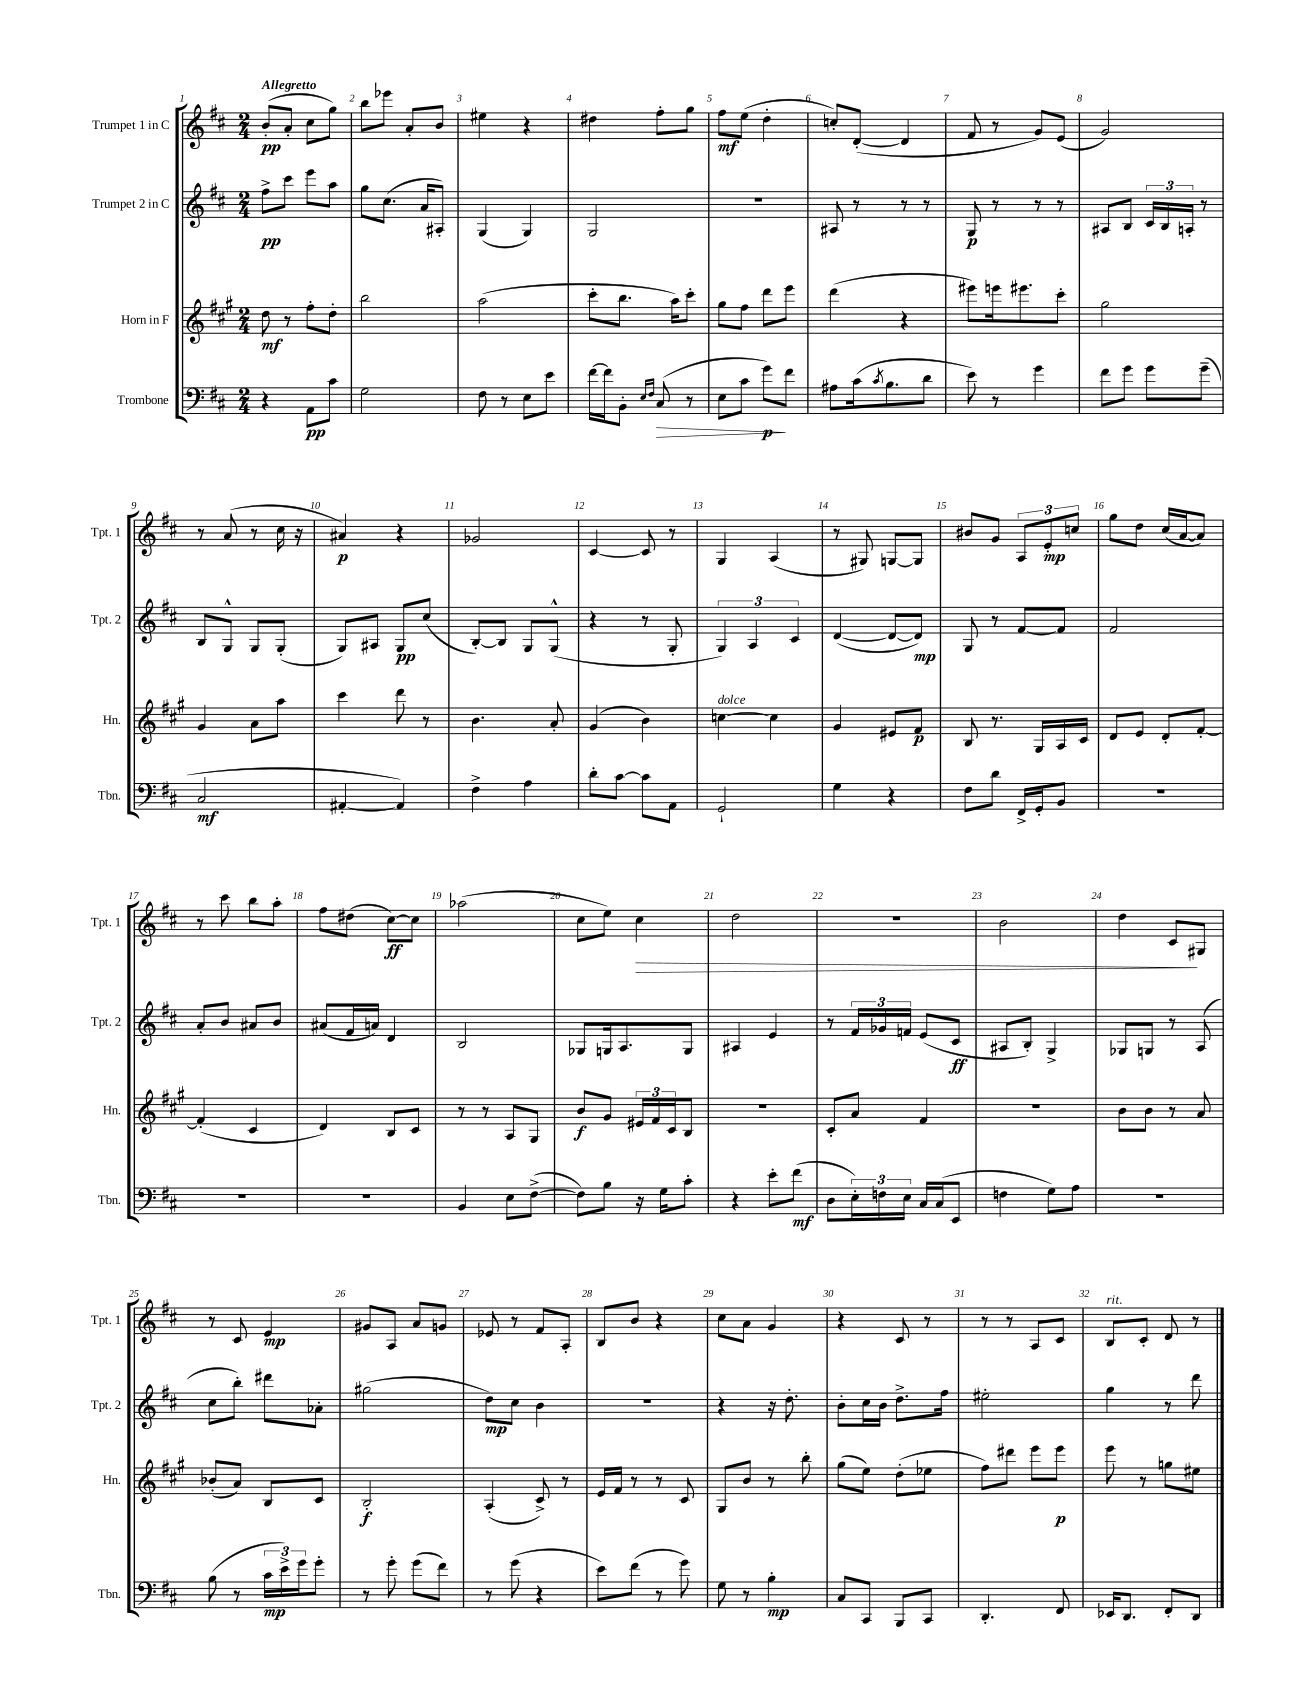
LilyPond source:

<<
\new StaffGroup <<
\new Staff = "s0" \with { instrumentName = "Trumpet 1 in C" shortInstrumentName = "Tpt. 1" } {
    \clef treble \key d \major \numericTimeSignature \time 2/4 \tempo "Allegretto"
    b'8-.\pp( a'8-. cis''8 g''8) |
    b''8 ees'''8 a'8-. b'8 |
    eis''4 r4 |
    dis''4 fis''8-. g''8 |
    fis''8\mf e''8( d''4-. |
    c''8-.) d'8~-.( d'4 |
    fis'8 r8 g'8) e'8( |
    g'2) |
    r8 a'8( r8 cis''16 r16 |
    ais'4\p) r4 |
    ges'2 |
    cis'4~ cis'8 r8 |
    g4 a4( |
    r8 gis8) g8~ g8 |
    bis'8 g'8 \tuplet 3/2 { a8 e'8-.\mp c''8 } |
    g''8 d''8 cis''16( a'16~ a'8) |
    r8 cis'''8 b''8 a''8-. |
    fis''8 dis''8( cis''8~\ff) cis''8 |
    aes''2( |
    cis''8 e''8) cis''4\> |
    d''2 |
    R2 |
    b'2 |
    d''4 cis'8\! gis8 |
    r8 cis'8 e'4\mp |
    gis'8 a8 a'8 g'8 |
    ees'8 r8 fis'8 a8-. |
    b8 b'8 r4 |
    cis''8 a'8 g'4 |
    r4 cis'8 r8 |
    r8 r8 a8 cis'8 |
    b8^\markup { \italic "rit." } cis'8-. d'8 r8 \bar "|." |
}
\new Staff = "s1" \with { instrumentName = "Trumpet 2 in C" shortInstrumentName = "Tpt. 2" } {
    \clef treble \key d \major \numericTimeSignature \time 2/4
    fis''8->\pp cis'''8 e'''8 a''8 |
    g''8 cis''8.( a'16 ais8-.) |
    g4( g4) |
    g2 |
    r2 |
    ais8 r8 r8 r8 |
    g8\p r8 r8 r8 |
    ais8 b8 \tuplet 3/2 { cis'16 b16 a16-. } r8 |
    b8 g8-^ g8 g8-.( |
    g8) ais8 g8\pp cis''8( |
    b8~-.) b8 g8 g8-^( |
    r4 r8 g8-. |
    \tuplet 3/2 { g4) a4 cis'4 } |
    d'4~( d'8~ d'8\mp) |
    g8 r8 fis'8~ fis'8 |
    fis'2 |
    a'8-. b'8 ais'8 b'8 |
    ais'8( fis'16 a'16) d'4 |
    b2 |
    ges8 g16 a8. g8 |
    ais4 e'4 |
    r8 \tuplet 3/2 { fis'16 ges'16 f'16 } e'8( cis'8\ff |
    ais8 b8-.) g4-> |
    ges8 g8 r8 a8( |
    cis''8 b''8-.) dis'''8 aes'8-. |
    gis''2( |
    d''8\mp) cis''8 b'4 |
    R2 |
    r4 r16 d''8.-. |
    b'8-. cis''16 b'16 d''8.-> fis''16 |
    eis''2-. |
    g''4 r8 d'''8 \bar "|." |
}
\new Staff = "s2" \with { instrumentName = "Horn in F" shortInstrumentName = "Hn." } {
    \clef treble \key a \major \numericTimeSignature \time 2/4
    d''8\mf r8 fis''8-. d''8-. |
    b''2 |
    a''2( |
    cis'''8-. b''8. a''16) cis'''8-. |
    gis''8 fis''8 d'''8 e'''8 |
    d'''4( r4 |
    eis'''8) e'''16 eis'''8. cis'''8-. |
    gis''2 |
    gis'4 a'8 a''8 |
    cis'''4 d'''8 r8 |
    b'4. a'8-. |
    gis'4( b'4) |
    c''4~^\markup { \italic "dolce" } c''4 |
    gis'4 eis'8 fis'8\p |
    b8 r8. gis16 a16 cis'16 |
    d'8 e'8 d'8-. fis'8~-. |
    fis'4-.( cis'4 |
    d'4) b8 cis'8 |
    r8 r8 a8 gis8 |
    b'8\f gis'8 \tuplet 3/2 { eis'16 fis'16 cis'16 } b8 |
    r2 |
    cis'8-. a'8 fis'4 |
    R2 |
    b'8 b'8 r8 a'8 |
    bes'8-.( a'8) b8 cis'8 |
    b2-.\f |
    a4-.( cis'8->) r8 |
    e'16 fis'16 r8 r8 cis'8 |
    gis8 b'8 r8 b''8-. |
    gis''8( e''8) d''8-.( ees''8 |
    fis''8) dis'''8 e'''8 e'''8\p |
    e'''8 r8 g''8 eis''8 \bar "|." |
}
\new Staff = "s3" \with { instrumentName = "Trombone" shortInstrumentName = "Tbn." } {
    \clef bass \key d \major \numericTimeSignature \time 2/4
    r4 a,8\pp cis'8 |
    g2 |
    fis8 r8 e8 e'8 |
    fis'16~ fis'16 b,8-. \grace { e16 fis16 } cis8\>( r8 |
    e8 cis'8 g'8\p\!) fis'8 |
    ais8 cis'16( \acciaccatura { cis'8 } b8. d'8 |
    e'8) r8 g'4 |
    fis'8 g'8 g'8 g'8--( |
    cis2\mf |
    ais,4~-. ais,4) |
    fis4-> a4 |
    d'8-. cis'8~ cis'8 a,8 |
    g,2-! |
    g4 r4 |
    fis8 d'8 fis,16-> g,16-. b,8 |
    R2 |
    R2 |
    R2 |
    b,4 e8 fis8~->( |
    fis8) b8 r16 g16 cis'8-. |
    r4 e'8-. fis'8\mf( |
    d8 \tuplet 3/2 { e16-.) f16 e16 } cis16 cis16( e,8 |
    f4 g8) a8 |
    R2 |
    b8( r8 \tuplet 3/2 { cis'16\mp e'16->) g'16 } g'8-. |
    r8 g'8-. g'8( fis'8) |
    r8 g'8( r4 |
    e'8) fis'8( r8 g'8) |
    g8 r8 b4-.\mp |
    cis8 cis,8 b,,8 cis,8 |
    d,4.-. fis,8 |
    ees,16 d,8. fis,8-. d,8 \bar "|." |
}
>>
>>
\layout { \context { \Score \override BarNumber.break-visibility = ##(#f #t #t) barNumberVisibility = #all-bar-numbers-visible } }
